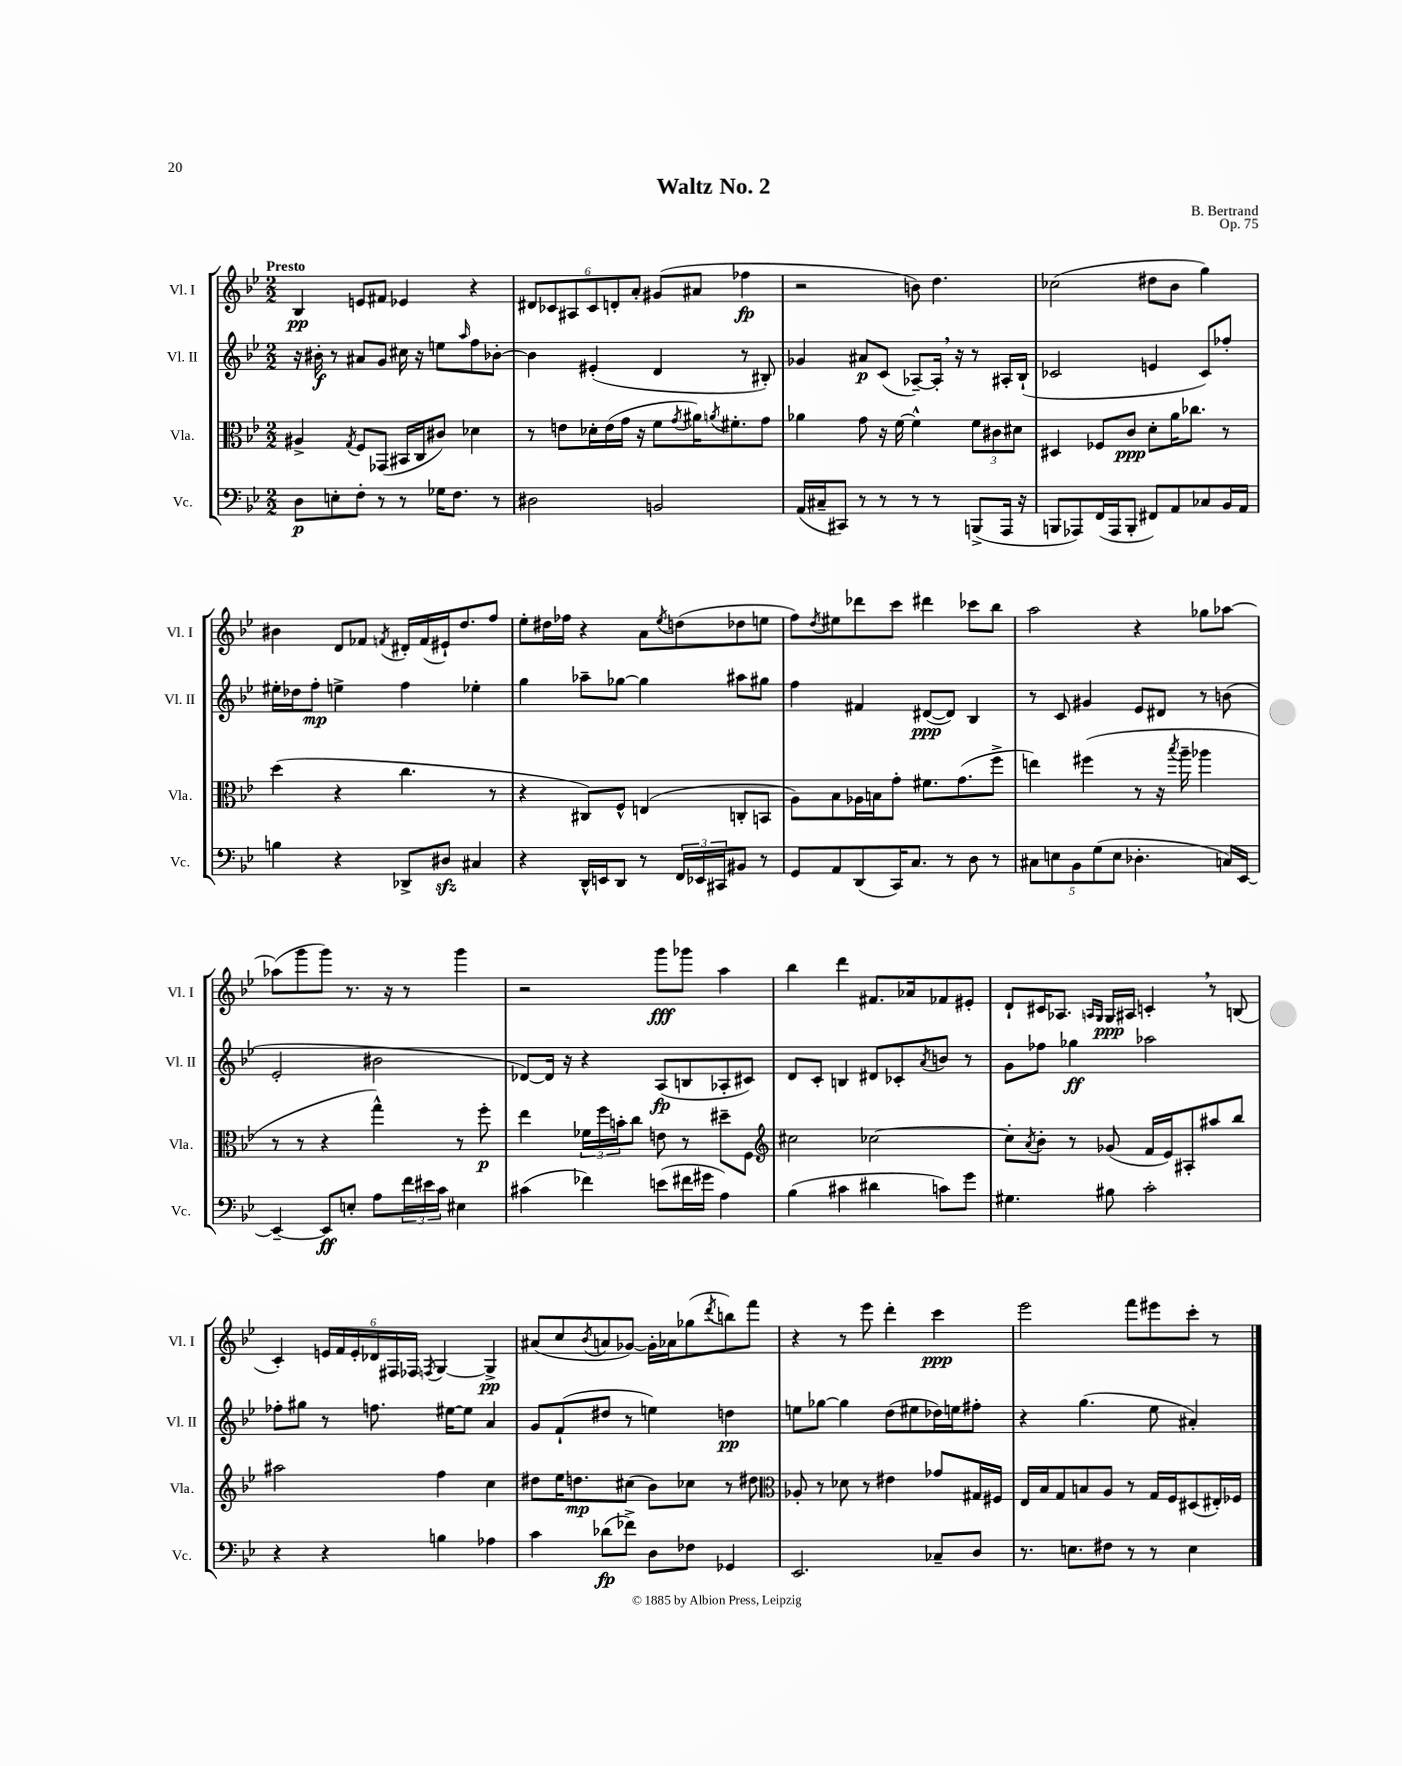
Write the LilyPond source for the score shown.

\header { title = "Waltz No. 2" composer = "B. Bertrand" opus = "Op. 75" }
<<
\new StaffGroup <<
\new Staff = "s0" \with { instrumentName = "Vl. I" shortInstrumentName = "Vl. I" } {
    \clef treble \key bes \major \numericTimeSignature \time 2/2 \tempo "Presto"
    bes4\pp e'8 fis'8 ees'4 r4 |
    \tuplet 6/4 { dis'8 ces'8 ais8 ces'8 d'8-. a'8-. } gis'8( ais'8 fes''4\fp |
    r2 b'8) d''4. |
    ces''2( dis''8 bes'8 g''4) |
    bis'4 d'8 fes'8 \acciaccatura { f'8 } dis'16-. f'16( eis'16-!) d''8. f''8 |
    ees''8-. dis''16 fes''16 r4 a'8 \acciaccatura { ees''8 } d''8( des''8 e''8 |
    f''8) \acciaccatura { d''8 } eis''8 des'''8 c'''8 dis'''4 ces'''8 bes''8 |
    a''2 r4 ges''8 aes''8~ |
    aes''8( g'''8 g'''8) r8. r16 r8 g'''4 |
    r2 g'''8\fff ges'''8 a''4 |
    bes''4 d'''4 fis'8. aes'16 fes'8 eis'8-. |
    d'8-! cis'16 aes8. \grace { a16 g16 } g16\ppp ais16 c'4-. \breathe r8 b8( |
    c'4-.) \tuplet 6/4 { e'16 f'16 e'16-. des'16 fis16 fes16 } \acciaccatura { f8 } g4~ g4->\pp |
    ais'8( c''8 \acciaccatura { bes'8 } a'8 ges'8~) ges'16-. aes'16 ges''8( \acciaccatura { d'''8 } b''8) f'''8 |
    r4 r8 ees'''8 d'''4-. c'''4\ppp |
    ees'''2 f'''8 eis'''8 c'''8-. r8 \bar "|." |
}
\new Staff = "s1" \with { instrumentName = "Vl. II" shortInstrumentName = "Vl. II" } {
    \clef treble \key bes \major \numericTimeSignature \time 2/2
    r16 bis'16-.\f r8 ais'8 g'8 cis''16 r16 e''8 \grace { a''16 } f''8 bes'8~-. |
    bes'4 eis'4-.( d'4 r8 bis8-.) |
    ges'4 ais'8\p c'8( aes8~--) aes16-. \breathe r16 r8 ais16-. bes16-!( |
    ces'2 e'4 ces'8) fes''8-. |
    eis''16-. des''16 f''8-.\mp e''4-> f''4 ees''4-. |
    g''4 aes''8-- ges''8~ ges''4 ais''8 gis''8 |
    f''4 fis'4 dis'8~\ppp( dis'8) bes4 |
    r8 c'8 gis'4 ees'8 dis'8 r8 b'8( |
    ees'2-. bis'2 |
    des'8~) des'16 r16 r4 a8\fp( b8 aes8-. cis'8) |
    d'8 c'8-. b4 dis'8 ces'8-. \acciaccatura { a'8 } b'8 r8 |
    g'8 fes''8 ges''4\ff aes''2 |
    fes''8-. gis''8 r8 f''8. eis''16~ eis''8 a'4 |
    g'8 f'8-!( dis''8 r8 e''4) d''4\pp |
    e''8 ges''8~ ges''4 d''8( eis''8 des''16) e''16 fis''8-. |
    r4 g''4.( ees''8 ais'4-.) \bar "|." |
}
\new Staff = "s2" \with { instrumentName = "Vla." shortInstrumentName = "Vla." } {
    \clef alto \key bes \major \numericTimeSignature \time 2/2
    ais4-> \acciaccatura { g8 } f8 ges,8( bis,16 c16 cis'8) des'4 |
    r8 e'8 des'16-. e'16( g'16 r16 f'8 \acciaccatura { g'8 } ais'16) \acciaccatura { a'8 } fis'8.-. g'8 |
    aes'4 g'8 r16 f'16~ f'4-^ \tuplet 3/2 { f'8 cis'8 dis'8 } |
    dis4 fes8 c'8\ppp d'8-. a'16 ces''8. r8 |
    d''4( r4 c''4. r8 |
    r4 cis8) f8-^ e4( c8-. b,8 |
    a8) bes8 aes16 b16 g'8-. fis'8. g'8.( f''8-> |
    e''4) fis''4( r8 r16 \acciaccatura { bes''8 } a''16-- aes''4 |
    r8 r8 r4 g''4-^) r8 f''8-.\p |
    ees''4 \tuplet 3/2 { fes'16 f''16 b'16-. } c''8 e'8 r8 dis''8-- f8 |
    \clef treble cis''2 ces''2~ |
    ces''8-. \acciaccatura { a'8 } bes'8-. r8 ges'8( f'16 ees'16) ais8-. ais''8 bes''8 |
    ais''2 f''4 c''4 |
    dis''8 ees''16 d''8.\mp cis''8( bes'8) ces''8 r8 dis''8 |
    \clef alto aes8-. r8 des'8 r8 eis'4 ges'8 gis16 fis16 |
    ees16 bes16 g8 b8 a8 r8 g16 f16 dis8( eis16-.) fes16 \bar "|." |
}
\new Staff = "s3" \with { instrumentName = "Vc." shortInstrumentName = "Vc." } {
    \clef bass \key bes \major \numericTimeSignature \time 2/2
    d8\p e8-. f8-. r8 r8 ges16 f8. r8 |
    dis2 b,2 |
    a,16( cis16-- cis,8) r8 r8 r8 r8 b,,8->( a,,16 r16 |
    b,,8 aes,,8) f,16( aes,,16 b,,8-. fis,8) a,8 ces8 bes,16 a,16 |
    b4 r4 des,8-> dis8\sfz cis4 |
    r4 d,16-^ e,16 d,8 r8 \tuplet 3/2 { f,16 ees,16 cis,16 } bis,8 r8 |
    g,8 a,8 d,8( c,16) c8. r8 d8 r8 |
    \tuplet 5/4 { cis8 e8 bes,8 g8( e8 } des4.-. c16) ees,16~ |
    ees,4~-- ees,8\ff e8-. a8 \tuplet 3/2 { f'16 eis'16 c'16 } eis4 |
    cis'4( fes'4) e'8( fis'16 gis'16 a4) |
    bes4( cis'4 dis'4 c'8) g'8 |
    gis4. bis8 c'2-. |
    r4 r4 b4 aes4 |
    c'4 des'8\fp( fes'8->) d8 fes8 ges,4 |
    ees,2. ces8-- d8 |
    r8. e8. fis8 r8 r8 e4 \bar "|." |
}
>>
>>
\layout { \context { \Score \remove "Bar_number_engraver" } }
